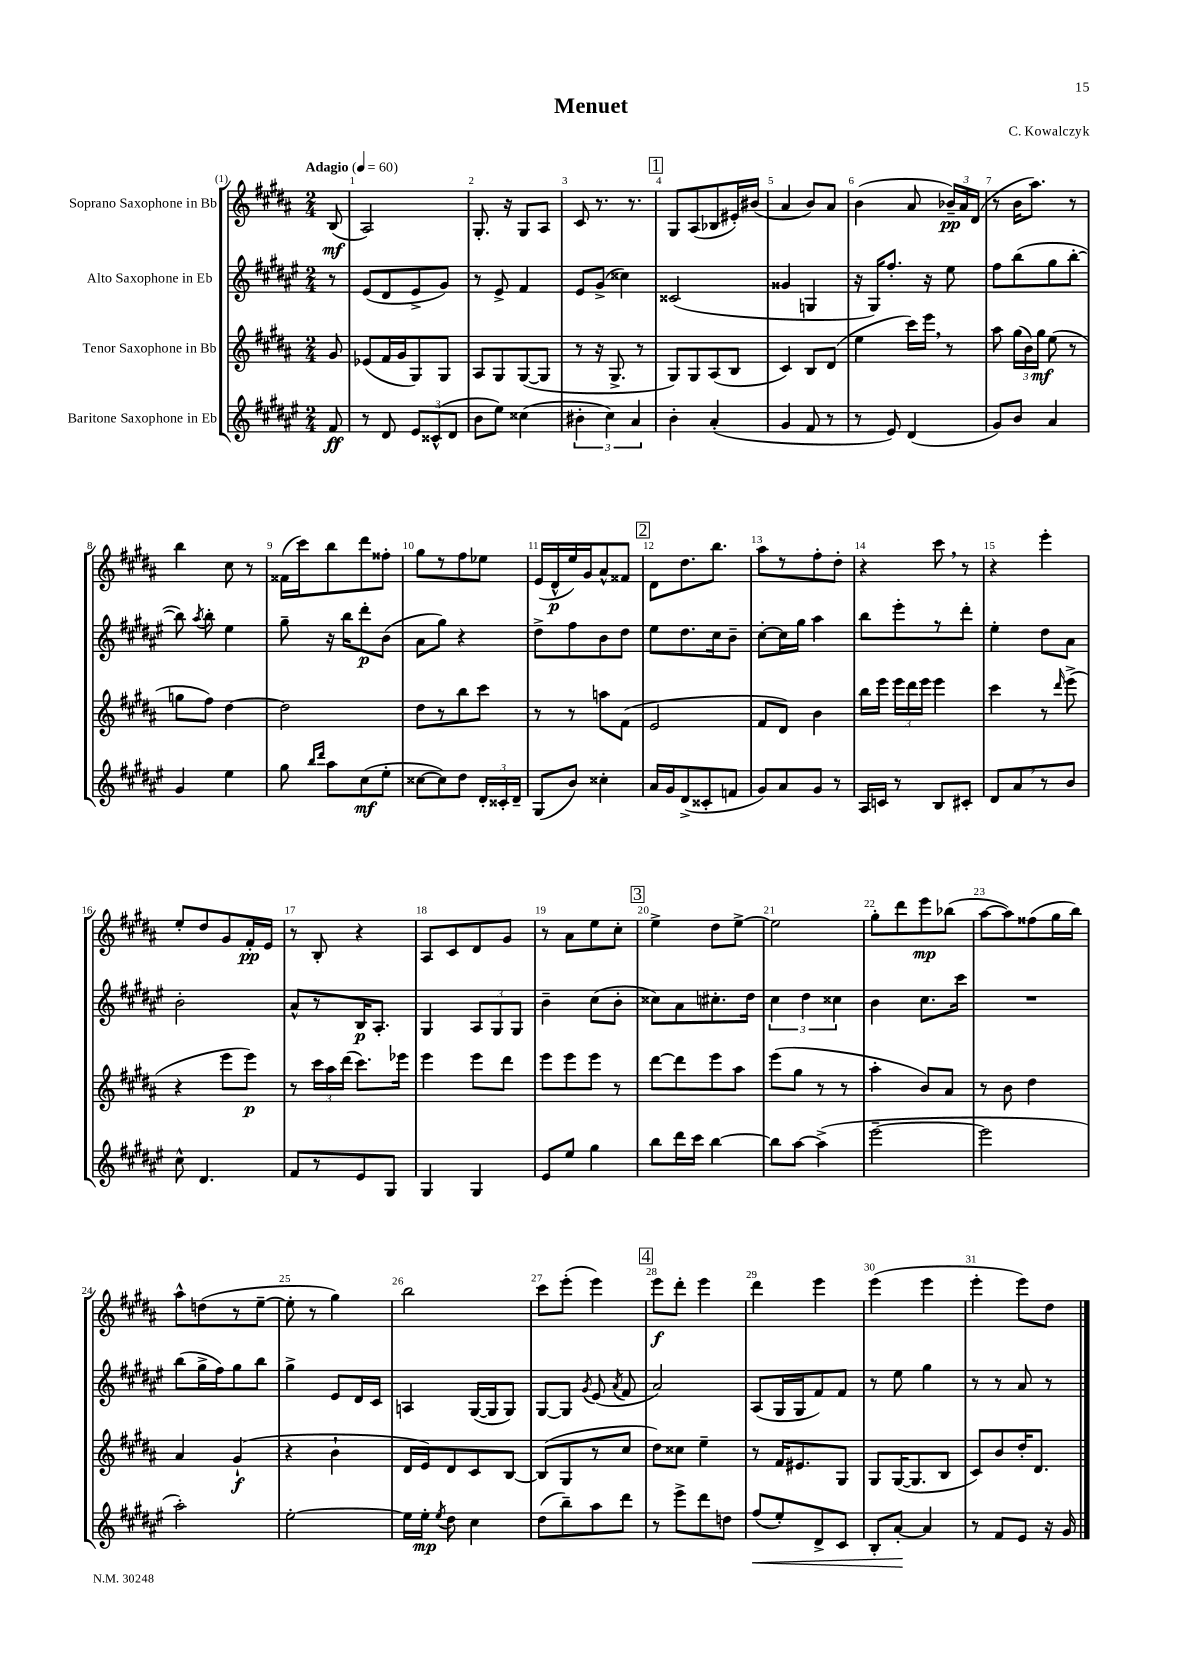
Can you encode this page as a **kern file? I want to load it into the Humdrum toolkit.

**kern	**dynam	**kern	**dynam	**kern	**dynam	**kern	**dynam
*part4	*part4	*part3	*part3	*part2	*part2	*part1	*part1
*staff4	*staff4	*staff3	*staff3	*staff2	*staff2	*staff1	*staff1
*I"Baritone Saxophone in Eb	*	*I"Tenor Saxophone in Bb	*	*I"Alto Saxophone in Eb	*	*I"Soprano Saxophone in Bb	*
*clefG2	*	*clefG2	*	*clefG2	*	*clefG2	*
*k[f#c#g#d#a#e#]	*	*k[f#c#g#d#a#]	*	*k[f#c#g#d#a#e#]	*	*k[f#c#g#d#a#]	*
*M2/4	*	*M2/4	*	*M2/4	*	*M2/4	*
*MM60	*	*MM60	*	*MM60	*	*MM60	*
=	=	=	=	=	=	=	=
!	!	!	!	!	!	!LO:TX:a:B:t=Adagio	!
8f#/	ff	8g#/	.	8r	.	(8B/	mf
=1	=1	=1	=1	=1	=1	=1	=1
8r	.	(8e-X/L	.	(8e#/L	.	2A#/)	.
8d#/	.	16f#/L	.	8d#/	.	.	.
.	.	16g#/J	.	.	.	.	.
12e#/L	.	8G#/)	.	8e#^/	.	.	.
(12c##X^^/	.	.	.	.	.	.	.
.	.	8G#/J	.	8g#/J)	.	.	.
12d#/J	.	.	.	.	.	.	.
=2	=2	=2	=2	=2	=2	=2	=2
8b\L	.	8A#/L	.	8r	.	8.G#'/	.
8ee#\J)	.	8G#/	.	8e#^/	.	.	.
.	.	.	.	.	.	16r	.
(4cc##X\	.	([8G#/	.	4f#/	.	8G#/L	.
.	.	8G#/J]	.	.	.	8A#/J	.
=3	=3	=3	=3	=3	=3	=3	=3
6b#X'\	.	8r	.	8e#/L	.	8c#/	.
.	.	16r	.	(8g#^/J	.	8.r	.
6cc#\)	.	.	.	.	.	.	.
.	.	8.G#^/	.	.	.	.	.
.	.	.	.	4cc##X\)	.	.	.
.	.	.	.	.	.	8.r	.
6a#/	.	.	.	.	.	.	.
.	.	8r	.	.	.	.	.
!!LO:REH:place=s1:t=1
=4	=4	=4	=4	=4	=4	=4	=4
4b'\	.	8G#/L)	.	(2c##X/	.	8G#/L	.
.	.	8G#/	.	.	.	(8A#/	.
(4a#'/	.	(8A#/	.	.	.	8B-X/	.
.	.	8B/J	.	.	.	16e#X'/L)	.
.	.	.	.	.	.	(16b#X/JJ	.
=5	=5	=5	=5	=5	=5	=5	=5
4g#/	.	4c#/)	.	4g##X/	.	4a#/	.
8f#/	.	8B/L	.	4Gn/	.	8b/L)	.
8r	.	(8d#/J	.	.	.	8a#/J	.
=6	=6	=6	=6	=6	=6	=6	=6
8r	.	4ee\	.	16r	.	(4b\	.
.	.	.	.	16G#/KL)	.	.	.
8e#/)	.	.	.	8.ff#'/J	.	.	.
(4d#/	.	16ccc#\LL)	.	.	.	8a#/	.
.	.	16eee,\JJ	.	16r	.	.	.
.	.	8r	.	8ee#\	.	24b-X~/LL)	pp
.	.	.	.	.	.	24a#/	.
.	.	.	.	.	.	(24d#/JJ	.
=7	=7	=7	=7	=7	=7	=7	=7
8g#/L)	.	8aa#\	.	8ff#\L	.	8r	.
8b/J	.	(24gg#\LL	.	(8bb\	.	16b\KL	.
.	.	24b\)	.	.	.	.	.
.	.	.	.	.	.	8.aa#\J)	.
.	.	24gg#\JJ	mf	.	.	.	.
4a#/	.	(8ee\	.	8gg#\	.	.	.
.	.	8r	.	[8bb'\J	.	8r	.
!!LO:LB:g=z
=8	=8	=8	=8	=8	=8	=8	=8
4g#/	.	8ggn\L	.	8bb\])	.	4bb\	.
.	.	.	.	8qaa#/	.	.	.
.	.	8ff#\J)	.	8bb'\	.	.	.
4ee#\	.	[4dd#\	.	4ee#\	.	8cc#\	.
.	.	.	.	.	.	8r	.
=9	=9	=9	=9	=9	=9	=9	=9
8gg#\	.	2dd#\]	.	8gg#~\	.	(16f##X\LL	.
.	.	.	.	.	.	16ccc#\J)	.
16qqbb/LL	.	.	.	.	.	.	.
16qqddd#/JJ	.	.	.	.	.	.	.
8aa#\L	.	.	.	16r	.	8bb\	.
.	.	.	.	16bb\KL	.	.	.
(8cc#\	mf	.	.	8ddd#'\	p	8ddd#\	.
8ee#'\J	.	.	.	(8b\J	.	8ff##X'\J	.
=10	=10	=10	=10	=10	=10	=10	=10
[8cc##X\L	.	8dd#\L	.	8a#\L	.	8gg#\L	.
8cc##\])	.	8r	.	8gg#\J)	.	8r	.
8dd#\J	.	8bb\	.	4r	.	8ff#\	.
24d#'/LL	.	8ccc#\J	.	.	.	8ee-X\J	.
24c##X'/	.	.	.	.	.	.	.
24d#~/JJ	.	.	.	.	.	.	.
=11	=11	=11	=11	=11	=11	=11	=11
(8G#/L	.	8r	.	8dd#^\L	.	(16e/LL	.
.	.	.	.	.	.	16d#^^/	p
8b/J)	.	8r	.	8ff#\	.	16ee/)	.
.	.	.	.	.	.	16g#/J	.
4cc##X'\	.	8aan\L	.	8b\	.	8a#^^/	.
.	.	(8f#\J	.	8dd#\J	.	8f##X/J	.
!!LO:REH:place=s1:t=2
=12	=12	=12	=12	=12	=12	=12	=12
16a#/LL	.	2e/	.	8ee#\L	.	8d#\L	.
16g#/J	.	.	.	.	.	.	.
(8d#^/	.	.	.	8.dd#\	.	8.dd#\	.
8c##X'/	.	.	.	.	.	.	.
.	.	.	.	16cc#\k	.	8.bb\J	.
8fn/J	.	.	.	8b~\J	.	.	.
=13	=13	=13	=13	=13	=13	=13	=13
8g#/L)	.	8f#/L	.	[8cc#'\L	.	8aa#\L	.
8a#/	.	8d#/J)	.	16cc#\L]	.	8r	.
.	.	.	.	16gg#\JJ	.	.	.
8g#/J	.	4b\	.	4aa#\	.	8ff#'\	.
8r	.	.	.	.	.	8dd#'\J	.
=14	=14	=14	=14	=14	=14	=14	=14
16A#/LL	.	16bb\LL	.	8bb\L	.	4r	.
16cn/JJ	.	16eee\JJ	.	.	.	.	.
8r	.	24eee\LL	.	8eee#'\	.	.	.
.	.	24ddd#\	.	.	.	.	.
.	.	24eee\JJ	.	.	.	.	.
8B/L	.	4eee\	.	8r	.	8ccc#,\	.
8c#X'/J	.	.	.	8ddd#'\J	.	8r	.
=15	=15	=15	=15	=15	=15	=15	=15
8d#/L	.	4ccc#\	.	4ee#'\	.	4r	.
8a#,/	.	.	.	.	.	.	.
8r	.	8r	.	8dd#\L	.	4eee'\	.
.	.	16qqddd#/	.	.	.	.	.
8b/J	.	(8eee^\	.	8a#\J	.	.	.
!!LO:LB:g=z
=16	=16	=16	=16	=16	=16	=16	=16
8cc#^^\	.	4r	.	2b'\	.	8ee'/L	.
4.d#/	.	.	.	.	.	8dd#/	.
.	.	8eee\L	.	.	.	8g#/	.
.	.	8eee\J)	p	.	.	16f#'/L	pp
.	.	.	.	.	.	16e/JJ	.
=17	=17	=17	=17	=17	=17	=17	=17
8f#/L	.	8r	.	8a#^^/L	.	8r	.
8r	.	24ccc#\LL	.	8r	.	8B'/	.
.	.	24aa#\	.	.	.	.	.
.	.	(24ddd#\JJ	.	.	.	.	.
8e#/	.	8.ccc#\L)	.	16B/K	p	4r	.
.	.	.	.	8.A#'/J	.	.	.
8G#/J	.	.	.	.	.	.	.
.	.	16eee-X\Jk	.	.	.	.	.
=18	=18	=18	=18	=18	=18	=18	=18
4G#/	.	4eee\	.	4G#/	.	8A#/L	.
.	.	.	.	.	.	8c#/	.
4G#/	.	8eee\L	.	12A#/L	.	8d#/	.
.	.	.	.	12G#/	.	.	.
.	.	8ddd#\J	.	.	.	8g#/J	.
.	.	.	.	12G#/J	.	.	.
=19	=19	=19	=19	=19	=19	=19	=19
8e#/L	.	8eee\L	.	4b~\	.	8r	.
8ee#/J	.	8eee\	.	.	.	8a#\L	.
4gg#\	.	8eee\J	.	(8cc#\L	.	8ee\	.
.	.	8r	.	8b'\J	.	8cc#'\J	.
!!LO:REH:place=s1:t=3
=20	=20	=20	=20	=20	=20	=20	=20
8bb\L	.	[8ddd#\L	.	8cc##X\L)	.	4ee^\	.
16ddd#\L	.	8ddd#\]	.	8a#\	.	.	.
16ccc#\JJ	.	.	.	.	.	.	.
[4bb\	.	8eee\	.	8.cc#X'\	.	8dd#\L	.
.	.	8aa#\J	.	.	.	[8ee^\J	.
.	.	.	.	16dd#\Jk	.	.	.
=21	=21	=21	=21	=21	=21	=21	=21
8bb\L]	.	(8eee\L	.	6cc#\	.	2ee\]	.
[8aa#\J	.	8gg#\J	.	.	.	.	.
.	.	.	.	6dd#\	.	.	.
(4aa#^\]	.	8r	.	.	.	.	.
.	.	.	.	6cc##X\	.	.	.
.	.	8r	.	.	.	.	.
=22	=22	=22	=22	=22	=22	=22	=22
[2eee#~\	.	4aa#'\	.	4b\	.	8gg#'\L	.
.	.	.	.	.	.	8ddd#\	.
.	.	8b/L)	.	8.cc#\L	.	8eee\	mp
.	.	8a#/J	.	.	.	(8bb-X\J	.
.	.	.	.	16ccc#\Jk	.	.	.
=23	=23	=23	=23	=23	=23	=23	=23
2eee#\]	.	8r	.	2r	.	[8aa#\L	.
.	.	8b\	.	.	.	8aa#\])	.
.	.	4dd#\	.	.	.	(8ff##X\	.
.	.	.	.	.	.	16gg#\L	.
.	.	.	.	.	.	16bb\JJ)	.
!!LO:LB:g=z
=24	=24	=24	=24	=24	=24	=24	=24
2aa#'\)	.	4a#/	.	(8bb\L	.	8aa#^^\L	.
.	.	.	.	16gg#^\L	.	(8ddn\	.
.	.	.	.	16ff#\J)	.	.	.
.	.	(4g#`/	f	8gg#\	.	8r	.
.	.	.	.	8bb\J	.	[8ee~\J	.
=25	=25	=25	=25	=25	=25	=25	=25
[2ee#'\	.	4r	.	4gg#^\	.	8ee'\]	.
.	.	.	.	.	.	8r	.
.	.	4b`\	.	8e#/L	.	4gg#\)	.
.	.	.	.	16d#/L	.	.	.
.	.	.	.	16c#/JJ	.	.	.
=26	=26	=26	=26	=26	=26	=26	=26
16ee#\LL]	.	16d#/LL	.	4An/	.	2bb\	.
16ee#'\JJ	mp	16e/J)	.	.	.	.	.
8qee#/	.	.	.	.	.	.	.
8dd#\	.	8d#/	.	.	.	.	.
4cc#\	.	8c#/	.	([16G#/LL	.	.	.
.	.	.	.	16G#/J]	.	.	.
.	.	[8B/J	.	8G#/J)	.	.	.
=27	=27	=27	=27	=27	=27	=27	=27
(8dd#\L	.	(8B/L]	.	[8G#/L	.	8ccc#\L	.
8bb~\)	.	8G#/	.	8G#/J]	.	(8eee'\J	.
.	.	.	.	8qg#/	.	.	.
8aa#\	.	8r	.	(8e#/	.	4eee\)	.
.	.	.	.	8qa#/	.	.	.
8ddd#\J	.	8cc#/J	.	8f#/	.	.	.
!!LO:REH:place=s1:t=4
=28	=28	=28	=28	=28	=28	=28	=28
8r	.	8dd#\L)	.	2a#/)	.	8eee\L	f
8eee#^\L	.	8cc##X\J	.	.	.	8ddd#'\J	.
8ddd#\	.	4ee~\	.	.	.	4eee\	.
8ddn\J	.	.	.	.	.	.	.
=29	=29	=29	=29	=29	=29	=29	=29
!	!LO:HP:b	!	!	!	!	!	!
(8ff#/L	<	8r	.	(8A#/L	.	4ddd#\	.
8ee#'/)	.	16f#/KL	.	16G#/L	.	.	.
.	.	8.e#X/	.	16G#/J	.	.	.
8d#^/	.	.	.	8f#/)	.	4eee\	.
8c#/J	.	8G#/J	.	8f#/J	.	.	.
=30	=30	=30	=30	=30	=30	=30	=30
8B'/L	.	8G#/L	.	8r	.	(4eee\	.
[8a#'/J	.	([16G#/K	.	8ee#\	.	.	.
.	.	8.G#/]	.	.	.	.	.
4a#/]	[	.	.	4gg#\	.	4eee\	.
.	.	8B/J	.	.	.	.	.
=31	=31	=31	=31	=31	=31	=31	=31
8r	.	8c#/L)	.	8r	.	4eee'\	.
8f#/L	.	8b/	.	8r	.	.	.
8e#/J	.	16dd#'/K	.	8a#/	.	8eee\L)	.
.	.	8.d#/J	.	.	.	.	.
16r	.	.	.	8r	.	8dd#\J	.
16g#/	.	.	.	.	.	.	.
==	==	==	==	==	==	==	==
*-	*-	*-	*-	*-	*-	*-	*-
